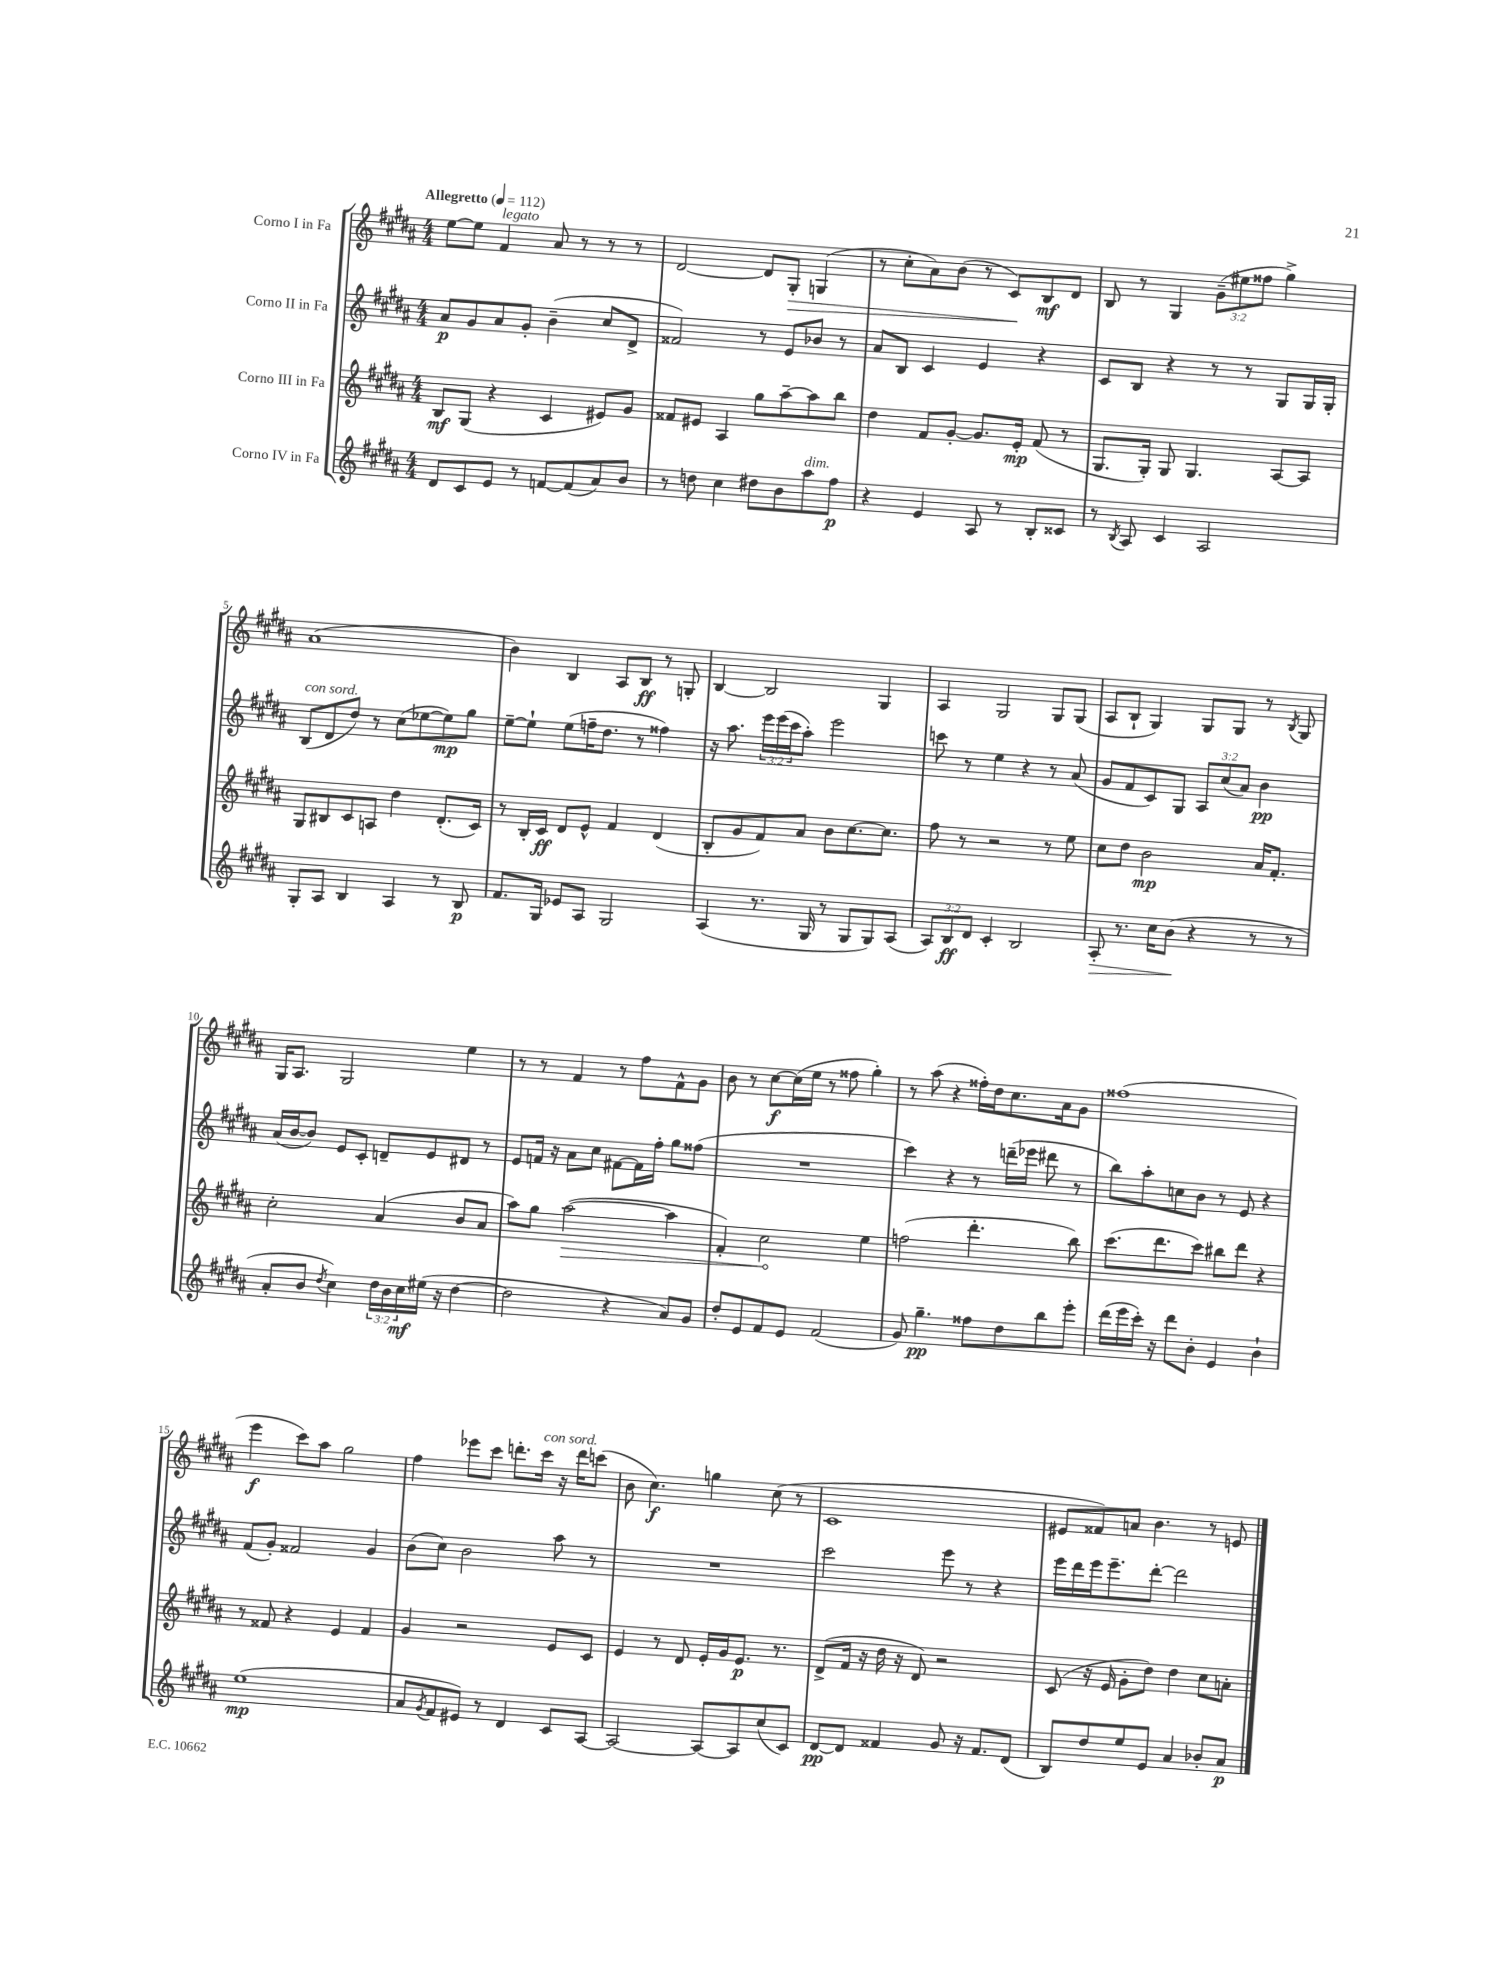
<<
\new StaffGroup <<
\new Staff = "s0" \with { instrumentName = "Corno I in Fa" } {
    \clef treble \key b \major \numericTimeSignature \time 4/4 \override Staff.TupletNumber.text = #tuplet-number::calc-fraction-text \tempo "Allegretto" 4 = 112
    e''8~ e''8 fis'4^\markup { \italic "legato" } ais'8 r8 r8 r8 |
    dis'2~ dis'8 gis8-.\> g4( |
    r8 cis''8-. ais'8) b'8( r8 cis'8\!) b8\mf dis'8 |
    b8 r8 gis4 \tuplet 3/2 { gis'8--( eis''8 fisis''8 } gis''4->) |
    ais'1( |
    b'4) b4 ais8 b8\ff r8 g8-. |
    b4~ b2 gis4 |
    ais4 gis2 gis8 gis8( |
    ais8 b8-! gis4) gis8 gis8 r8 \acciaccatura { b8 } gis8 |
    gis16 ais8. gis2 e''4 |
    r8 r8 fis'4 r8 fis''8 fis'8-^ gis'8 |
    b'8 r8 cis''8~\f cis''16( e''16 r8 fisis''8 gis''4-.) |
    r8 ais''8( r4 fisis''16-.) dis''16 cis''8. ais'16 gis'8 |
    fisis''1( |
    e'''4\f cis'''8) ais''8 gis''2 |
    fis''4 ees'''8 cis'''8 d'''8.-. cis'''16^\markup { \italic "con sord." } r16 d'''16 c'''8( |
    b'8 cis''4.\f) g''4 cis''8( r8 |
    cis'1 |
    eis'8 fisis'8) a'8 b'4. r8 e'8 \bar "|." |
}
\new Staff = "s1" \with { instrumentName = "Corno II in Fa" } {
    \clef treble \key b \major \numericTimeSignature \time 4/4 \override Staff.TupletNumber.text = #tuplet-number::calc-fraction-text
    ais'8\p gis'8 ais'8 gis'8-. b'4--( cis''8 dis'8-> |
    fisis'2) r8 e'8 bes'8 r8 |
    ais'8 b8 cis'4 e'4 r4 |
    cis'8 b8 r4 r8 r8 gis8 gis16 gis16-. |
    b8^\markup { \italic "con sord." }( dis'8 dis''8) r8 cis''8( ees''8~ ees''8\mp) gis''8 |
    e''8~-- e''8-! e''8( f''16-- dis''8. r8 fisis''4) |
    r16 ais''8. \tuplet 3/2 { e'''16 e'''16( cis'''16 } ais''8-.) e'''2 |
    c'''8 r8 e''4 r4 r8 ais'8( |
    gis'8 fis'8 cis'8) gis8 \tuplet 3/2 { ais8 cis''8( ais'8) } b'4\pp |
    ais'16( b'16~ b'8) e'8 cis'8-. d'8-- e'8 dis'8 r8 |
    e'8 f'16 r16 ais'8 cis''8 fis'8~ fis'16 fis''16-. gis''8 fisis''8( |
    R1 |
    cis'''4) r4 r8 d'''16--( ees'''16 dis'''8 r8 |
    b''8) ais''8-. c''8 b'8 r8 e'8 r4 |
    fis'8( gis'8-.) fisis'2 gis'4 |
    b'8( cis''8) b'2 ais''8 r8 |
    R1 |
    cis'''2 e'''8 r8 r4 |
    e'''16 dis'''16 e'''16 e'''8.-- dis'''8~-. dis'''2 \bar "|." |
}
\new Staff = "s2" \with { instrumentName = "Corno III in Fa" } {
    \clef treble \key b \major \numericTimeSignature \time 4/4
    b8\mf gis8( r4 cis'4 eis'8) gis'8 |
    fisis'8 eis'8 ais4 gis''8 ais''8~-- ais''8 b''8 |
    dis''4 fis'8 gis'8~-. gis'8. e'16-.\mp fis'8( r8 |
    gis8. gis16-.) gis8 gis4. ais8~ ais8 |
    gis8 bis8 cis'8 a8 dis''4 dis'8.-.( cis'16) |
    r8 b16-. cis'16\ff dis'8 e'8-^ fis'4 dis'4( |
    b8-. gis'8 fis'8) ais'8 b'8 cis''8.~ cis''8. |
    fis''8 r8 r2 r8 e''8 |
    cis''8 dis''8 b'2\mp ais'16 fis'8.-. |
    cis''2-. ais'4( b'8 ais'8 |
    ais''8) gis''8 \once \override Hairpin.circled-tip = ##t ais''2~\>( ais''4 |
    fis'4-.) cis''2\! e''4 |
    f''2( dis'''4.-. b''8) |
    cis'''8.( dis'''8. cis'''8) bis''8 dis'''8 r4 |
    r8 fisis'8 r4 e'4 fisis'4 |
    gis'4 r2 e'8 cis'8 |
    e'4 r8 dis'8 e'16-. gis'16 e'8.\p r8. |
    dis'8->( fis'16 r16 dis''16 r16 dis'8) r2 |
    cis'8( r16 e'16 gis'8-. dis''8) dis''4 cis''8 a'8-. \bar "|." |
}
\new Staff = "s3" \with { instrumentName = "Corno IV in Fa" } {
    \clef treble \key b \major \numericTimeSignature \time 4/4 \override Staff.TupletNumber.text = #tuplet-number::calc-fraction-text
    dis'8 cis'8 e'8 r8 f'8~ f'8( ais'8) b'8 |
    r8 d''8 cis''4 dis''8 b'8 ais''8^\markup { \italic "dim." } fis''8\p |
    r4 e'4 ais8 r8 b8-. cisis'8 |
    r8 \acciaccatura { b8 } ais8 cis'4 ais2 |
    gis8-. ais8 b4 ais4 r8 b8\p |
    fis'8. gis16 ees'8 ais8 gis2 |
    ais4( r8. gis16 r8 gis8 gis8) ais8( |
    \tuplet 3/2 { ais8) b8\ff dis'8 } cis'4-. b2 |
    ais8-.\> r8. cis''16 b'8\!( r4 r8 r8 |
    ais'8-. b'8 \acciaccatura { dis''8 } cis''4) \tuplet 3/2 { dis''16 b'16 cis''16\mf } eis''16( r16 dis''4~ |
    dis''2 r4 ais'8) gis'8 |
    dis''8-. e'8 fis'8 e'8 fis'2( |
    gis'8) gis''4.--\pp fisis''8 dis''8 b''8 e'''8-. |
    dis'''16( e'''16 cis'''16-.) r16 dis'''8 b'8-. e'4 b'4-! |
    e''1\mp( |
    ais'8 \acciaccatura { gis'8 } fis'8 eis'8) r8 dis'4 cis'8 ais8~ |
    ais2~ ais8~ ais8 cis''8( cis'8) |
    dis'8~\pp dis'8 fisis'4 gis'8 r16 fisis'8. dis'8( |
    b8) dis''8 e''8 e'8 ais'4 bes'8-. ais'8\p \bar "|." |
}
>>
>>
